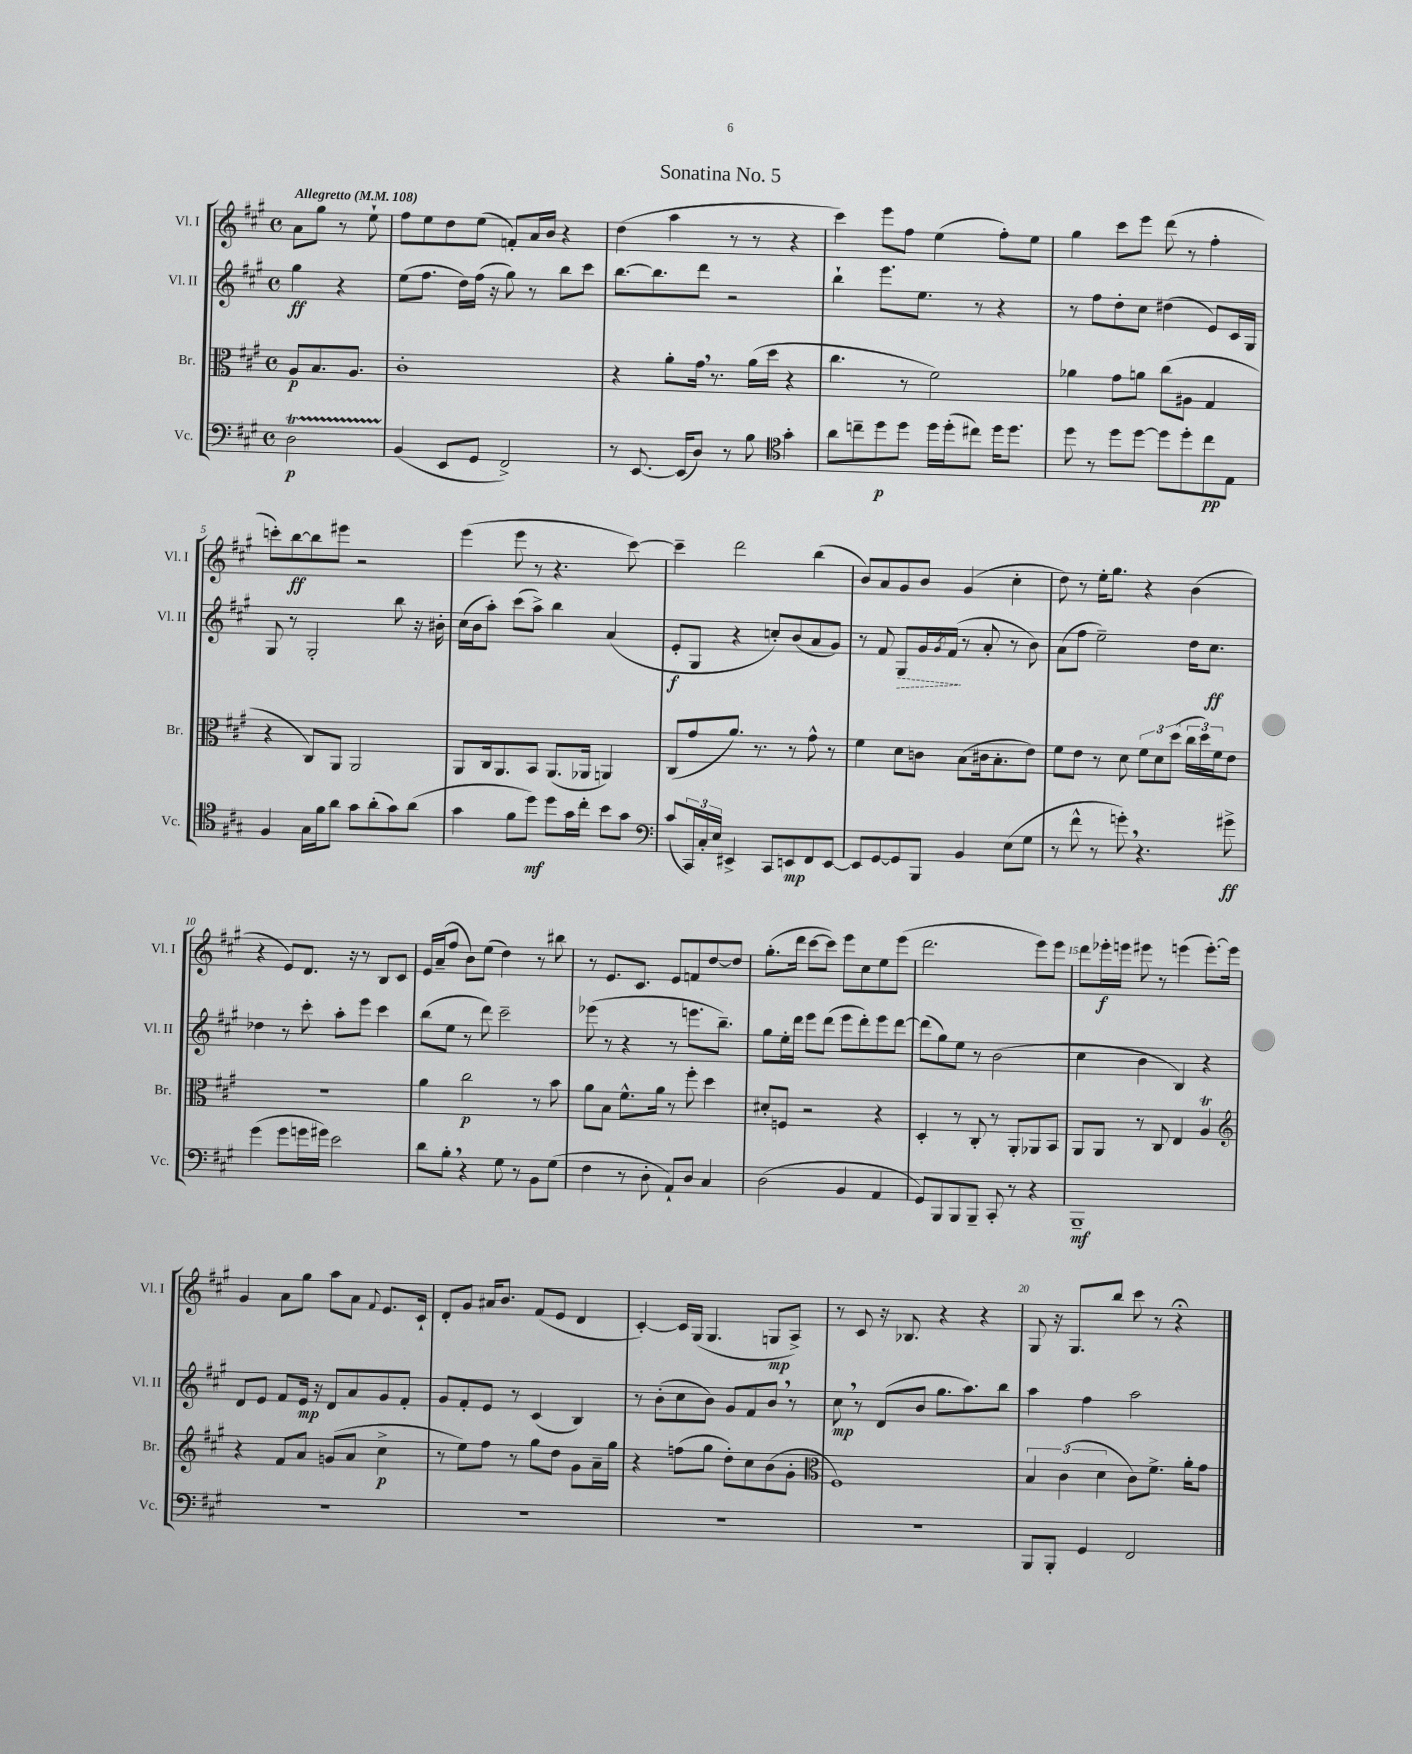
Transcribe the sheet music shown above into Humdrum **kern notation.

**kern	**kern	**kern	**kern
*staff4	*staff3	*staff2	*staff1
*clefF4	*clefC3	*clefG2	*clefG2
*k[f#c#g#]	*k[f#c#g#]	*k[f#c#g#]	*k[f#c#g#]
*M4/4	*M4/4	*M4/4	*M4/4
*met(c)	*met(c)	*met(c)	*met(c)
*MM108	*MM108	*MM108	*MM108
2D\	8A/L	4gg#\	8a\L
.	8.B/	.	8gg#\J
.	.	4r	8r
.	8.A/J	.	.
.	.	.	8ee`\
=	=	=	=
(4BB/	1c#'	(8ee\L	8ff#\L
.	.	8.ff#\J	8ee\
8EE/L	.	.	8dd\
.	.	16dd\LL)	.
8GG#/J	.	(16ff#\JJ	(8ee\J
.	.	16r	.
2FF#^/)	.	8gg#\)	8f'/L)
.	.	8r	16a/L
.	.	.	16b/JJ
.	.	8bb\L	4r
.	.	8ccc#\J	.
=	=	=	=
8r	4r	[8.bb\L	(4dd\
[8.EE/	.	.	.
.	.	8.bb\]	.
.	8a'\L	.	4aa\
(16EE/]LK	.	.	.
8D/J)	16g#\Jk	8ddd\J	.
.	8.r	.	.
8r	.	2r	8r
8B\	(16a\LL	.	8r
.	16dd\JJ	.	.
*clefC4	*	*	*
4g#'\	4r	.	4r
=	=	=	=
8a\L	4.cc#\	4bb`\	4ccc#\)
8cc~\	.	.	.
8dd\	.	8.eee\L	8eee\L
8dd\J	8r	.	8ff#\J
.	.	8.ee\J	.
16dd\LL	2f#\)	.	(4ee\
(16dd'\J	.	.	.
8cc#\J)	.	8r	.
16dd\LK	.	4r	8ff#'\L)
8.dd\J	.	.	.
.	.	.	8ee\J
=	=	=	=
8dd\	4a-\	8r	4gg#\
8r	.	8ff#\L	.
8dd\L	8g#\L	8dd'\	8ccc#\L
[8dd\J	8a\J	8cc#\J	8eee\J
8dd\]L	(8cc#\L	(4dd#\	(8ddd\
8dd'\	8A#\J	.	8r
8cc#\	4G#/	8e/L)	4ff#'\
8E\J	.	16c#/L	.
.	.	16G#/JJ	.
=	=	=	=
4F#/	4r	8G#/	8ccc'\L)
.	.	8r	[8bb\
16G#\LL	8C#/L)	2G#'/	8bb\]
16f#\J	.	.	.
8a\J	8AA/J	.	8eee#\J
8g#\L	2AA/	.	2r
(8a'\	.	.	.
8g#\)	.	8bb\	.
(8a\J	.	16r	.
.	.	16b#'\	.
=	=	=	=
4g#\	8AA/L	(16cc#\LL	(4eee\
.	.	16b\J	.
.	16C#/k	8aa'\J)	.
.	8.AA/	.	.
8f#\L	.	(8ccc#\L	8eee\
8dd\J)	8BB/J	8aa^\J)	8r
8dd\L	(8.AA/L	4bb\	4.r
16g#\L	.	.	.
16cc#'\JJ	16AA-/Jk	.	.
8b\L	4AA/)	(4a/	.
8g#\J	.	.	[8ccc#\)
=	=	=	=
*clefF4	*	*	*
(8c#/L	(8C#/L	8e'/L	4ccc#~\]
24CC#/L)	8g#/	8G#/J	.
24C#'/	.	.	.
24E/JJ	.	.	.
4EE#^/	8.a/J)	4r	2ddd\
.	8.r	.	.
8CC#/L	.	8cc'/L)	.
8EE/	8r	(8b/	.
8FF#/	8g#^^\	8a/	(4bb\
[8EE/J	8r	8g#/J)	.
=	=	=	=
8EE/]L	4f#\	8r	8b/L)
[8GG#/	.	8f#/	8a/
8GG#/]	8d\L	8G#/L	8g#/
8BBB/J	8c\J	16g#/L	8b/J
.	.	8qg#/	.
.	.	(16f#/JJ	.
4BB/	(8B\L	8r	(4g#/
.	16c#\k	8a'/	.
.	8.B'\	.	.
(8E\L	.	8r	4cc#'\
8G#\J	8e\J)	8b\)	.
=	=	=	=
8r	8f#\L	(8a\L	8dd\)
8f#^^\	8e\J	8ff#\J	8r
8r	8r	2ee~\)	16ee'\LK
.	.	.	8.gg#\J
8g'\)	8d\	.	.
4.r	12f#\L	.	4r
.	12d\	.	.
.	(12dd\J	.	.
.	24cc#\LL	16dd\LK	(4b\
.	24dd\)	.	.
.	.	8.cc#\J	.
.	24f#\J	.	.
8g#^\	8e\J	.	.
=	=	=	=
(4g#\	1r	4dd-\	4r
8g#\L	.	8r	8e/L)
16g\L	.	8ccc#'\	8.d/J
16g#\JJ)	.	.	.
2e\	.	8aa'\L	.
.	.	.	16r
.	.	8eee\J	8r
.	.	4ccc#\	8B/L
.	.	.	8c#/J
=	=	=	=
8d\L	4a\	(8bb\L	16e/LL
.	.	.	(16a~/J
8B'\J	.	8ee\J	8ff#/J
4r	2cc#\	8r	8b\L)
.	.	8ddd\)	(8ee\J
8G#\	.	2ccc#~\	4dd\)
8r	.	.	.
8BB\L	8r	.	8r
(8G#\J	8b\	.	8bb#\
=	=	=	=
4F#\	8a\L	(8eee-\	8r
.	8B\J	8r	8.e/L
8r	8.f#^^\L	4r	.
.	.	.	8.c#/J
8D'\	.	.	.
.	16a\Jk	.	.
8AA`/L)	8r	8r	8e/L
8D/J	8ff#'\	8.eee\L	8f/
4C#/	4dd\	.	[8dd/
.	.	8.bb~\J)	.
.	.	.	8dd/]J
=	=	=	=
(2D\	8d#'/L	8gg#\L	(8.gg#'\L
.	8F/J	16ee'\L	.
.	.	16ddd\JJ	16ddd\Jk
.	2r	8eee\L	[8ccc#\L
.	.	(8ddd\J	8ccc#\]J)
4BB/	.	8eee\L	8eee\L
.	.	8ddd'\)	8cc#\
4AA/	4r	8eee\	8ee\
.	.	[8ddd\J	(8eee\J
=	=	=	=
8GG#/L)	4D'/	(8ddd\]L	2.ddd\
8BBB/	.	8gg#\)	.
8BBB/	8r	8ee\J	.
8BBB~/J	8C#'/	8r	.
8CC#'/	8r	(2b\	.
8r	8AA'/L	.	.
4r	8AA-/	.	8eee\L)
.	8BB/J	.	8eee\J
=	=	=	=
1BBB~	8AA/L	4cc#\	8ddd\L
.	8AA/J	.	16eee-'\L
.	.	.	16eee\JJ
.	8r	4b\	8eee#\
.	8C#/	.	8r
.	4E/	4B/)	(4eee\
.	4A/	4r	[8.eee'\L)
.	.	.	16eee\]Jk
=	=	=	=
*	*clefG2	*	*
1r	4r	8d/L	4g#/
.	.	8e/J	.
.	8f#/L	8f#/L	8a\L
.	8a/J	16e/Jk	8gg#\J
.	.	16r	.
.	(8g/L	8d/L	8aa\L
.	8a/J	8a/	8a\J
.	.	.	8qqf#/
.	4cc#^\	8g#/	8.e/L
.	.	8f#'/J	.
.	.	.	16c#`/Jk
=	=	=	=
1r	8r	8g#/L	8d'/L
.	8ee\L)	8f#'/	8g#/J
.	8ff#\J	8e/J	16a#/LK
.	.	.	8.b/J
.	8r	8r	.
.	8gg#\L	(4c#/	(8f#/L
.	8dd\J	.	8e/J
.	8g#\L	4B/)	4d/
.	16a~\L	.	.
.	16gg#\JJ	.	.
=	=	=	=
1r	4r	8r	[4c#'/)
.	.	(8b'\L	.
.	(8ff\L	8cc#\	16c#/]LL
.	.	.	(16G#/JJ
.	8gg#\J	8b\J)	4.G#/
.	8dd'\L)	8g#/L	.
.	8cc#\	8f#/	.
.	(8b\	8b/J	8G/L
.	8g#'\J	8r	8A^/J)
=	=	=	=
*	*clefC3	*	*
1r	1F#)	8cc#\	8r
.	.	8r	8c#/
.	.	(8d/L	16r
.	.	.	8.B-/
.	.	8b/J	.
.	.	8.gg#\L	4r
.	.	8.aa\)	.
.	.	.	4r
.	.	8bb\J	.
=	=	=	=
8BBB/L	6B/	4aa\	8G#/
8BBB'/J	.	.	16r
.	(6c#\	.	.
.	.	.	8.G#/L
4GG#/	.	4ff#\	.
.	6d\	.	.
.	.	.	8bb/J
2FF#/	8c#\L)	2aa\	8ccc#\
.	8.f#^\J	.	8r
.	.	.	4r;
.	16a'\LK	.	.
.	8g#\J	.	.
==	==	==	==
*-	*-	*-	*-
